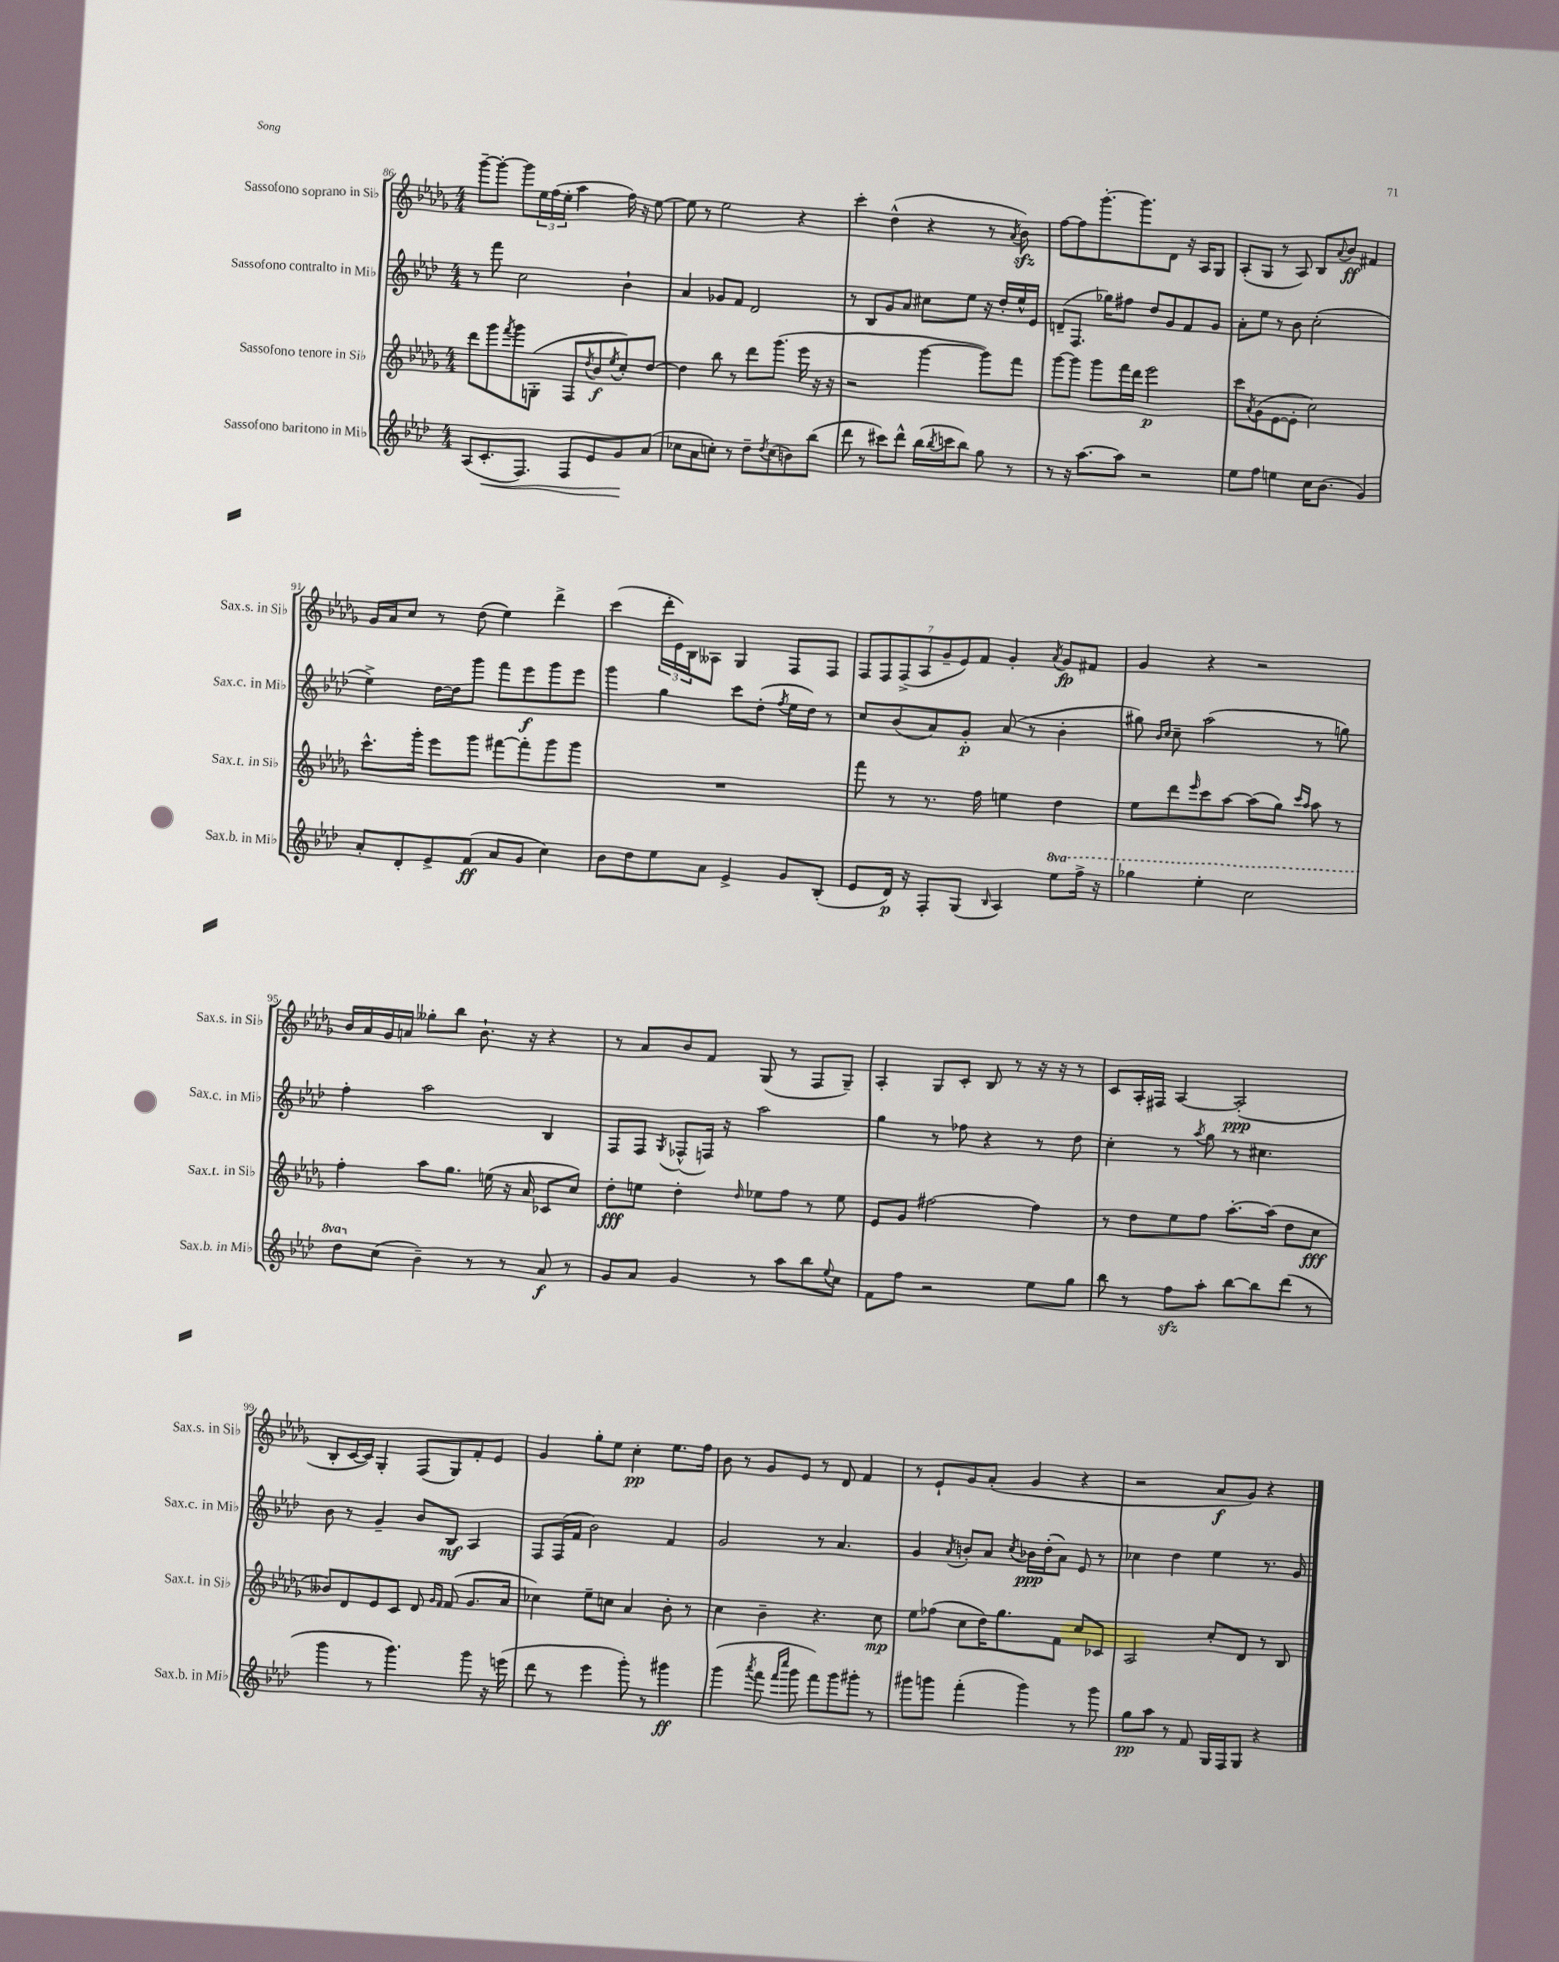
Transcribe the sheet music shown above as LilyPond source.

<<
\new StaffGroup <<
\new Staff = "s0" \with { instrumentName = "Sassofono soprano in Sib" shortInstrumentName = "Sax.s. in Sib" } {
    \clef treble \key des \major \numericTimeSignature \time 4/4
    ges'''8~-- ges'''8~-. ges'''8 \tuplet 3/2 { ees''16 f''16( ees''16-. } aes''4 f''16) r16 ees''8~ |
    ees''8 r8 ees''2 r4 |
    c'''4-. des''4-^( r4 r8 \acciaccatura { aes'8 } bes'8\sfz) |
    f''8~ f''8 ges'''8.~-. ges'''8. des'8 r16 aes16 ges8 |
    aes8-.( ges8 r8 aes8) bes8 \appoggiatura { aes'8 } bes'8\ff fis'4 |
    ges'16 aes'16 c''8 r8 des''8( ees''4) des'''4-> |
    c'''4( \tuplet 3/2 { des'''16-. ees'16) bes16 } aeses8 ges4 f8 f8 |
    \tuplet 7/4 { f8 f8 f8->( aes8 ges'8-- ees'8) f'8 } ges'4-. \acciaccatura { aes'8 } ges'8\fp fis'8 |
    ges'4 r4 r2 |
    bes'16 aes'16 ges'16 a'16 geses''8-. bes''8 bes'8.-! r16 r4 |
    r8 aes'8 bes'8 f'8 ges8( r8 f8 ges8--) |
    aes4-. ges8 c'8-. bes8 r8 r16 r16 r8 |
    c'8 aes16-. fis16 aes4~ aes2-.\ppp( |
    bes8-. c'16~ c'16) ges4-. f8( ges8) f'8-. ees'8 |
    ges'4 ges''8-. ees''8 c''4-.\pp ees''8. f''16 |
    bes'8 r8 ges'8 ees'8 r8 des'8 f'4 |
    r8 ees'8-! ges'8 aes'8-.( ges'4 r4 |
    r2 aes'8\f ges'8) r4 \bar "|." |
}
\new Staff = "s1" \with { instrumentName = "Sassofono contralto in Mib" shortInstrumentName = "Sax.c. in Mib" } {
    \clef treble \key aes \major \numericTimeSignature \time 4/4
    r8 f'''8 c''2 bes'4-! |
    aes'4 ges'8 f'8 des'2 |
    r8 bes8 g'8 aes'8 cis''8 ees''8 r16 des''16-. ees''16-^ ees'16 |
    d'8--( f8. ges''16) fis''8 des''8 g'8 f'8 g'8 |
    aes'8-. ees''8 r8 bes'8 c''2-.( |
    ees''4->) des''16~ des''16 g'''8 f'''8 ees'''8\f g'''8 ees'''8 |
    g'''4 g''4 c'''8 des''8-.( \acciaccatura { f''8 } ees''16 des''16) r8 |
    c''8 bes'8( aes'8) g'8-.\p aes'8( r8 bes'4-. |
    gis''8) \grace { bes'16 c''16 } c''8-- aes''2( r8 g''8) |
    f''4-. aes''2 bes4 |
    f8 f8 \acciaccatura { g8 } fes8-^( f16) r16 aes''2 |
    g''4 r8 fes''8 r4 r8 des''8 |
    c''4-. r8 \acciaccatura { aes''8 } g''8 r8 cis''4. |
    bes'8 r8 g'4-- bes'8 bes8\mf aes4 |
    f8 f16( f'16 bes'2) f'4 |
    g'2 r8 aes'4. |
    g'4 \acciaccatura { aes'8 } b'8-. aes'8 \acciaccatura { c''8 } bes'16\ppp des''16-.( aes'8) ees'8 r8 |
    ces''4 des''4 ees''4 r8. g'16 \bar "|." |
}
\new Staff = "s2" \with { instrumentName = "Sassofono tenore in Sib" shortInstrumentName = "Sax.t. in Sib" } {
    \clef treble \key des \major \numericTimeSignature \time 4/4
    des'''8 ges'''8 \acciaccatura { f'''8 } ges'''8 g8-.( f8 \acciaccatura { des''8 } bes'8\f \acciaccatura { ees''8 } c''8-.) des''8~ |
    des''4 bes''8 r8 des'''8 ges'''8.( ees'''16 r16 r16 |
    r2 ges'''4~ ges'''8) f'''8 |
    ges'''8~ ges'''8 ges'''8 f'''16 des'''16 ees'''2\p |
    c'''8 \acciaccatura { aes'8 } ges'8( ees'8~ ees'8-. c''2) |
    c'''8.-^ ges'''16-. ees'''8 ges'''8 fis'''8~ fis'''8-. ges'''8 ges'''8 |
    R1 |
    f'''8 r8 r8. f''16 e''4 des''4 |
    ees''8 des'''8 \grace { ees'''16 } c'''8 aes''8~ aes''8( ges''8) \grace { c'''16 aes''16 } aes''8 r8 |
    f''4-. aes''8 ges''8. e''16( r16 aes'16 ces'8 c''8) |
    des''8-.\fff e''8 des''4-. \grace { des''16 } ees''8 f''8 r8 ees''8 |
    ees'8 ges'8 fis''2~ fis''4 |
    r8 des''8 ees''8 f''8 aes''8.~-. aes''16( des''8 c''8\fff |
    beses'8) des'8 ees'8 c'8 des'8 \grace { ges'16 f'16 } f'8( ges'8. aes'16 |
    ces''4) ees''8-- c''8 aes'4 bes'8-. r8 |
    c''4 bes'4-- r4. c''8\mp |
    ees''8 fes''8( c''8 des''16) ges''8. f'8 c''8 ces'8 |
    aes2 c''8-. des'8 r8 bes8 \bar "|." |
}
\new Staff = "s3" \with { instrumentName = "Sassofono baritono in Mib" shortInstrumentName = "Sax.b. in Mib" } {
    \clef treble \key aes \major \numericTimeSignature \time 4/4 \set Staff.ottavationMarkups = #ottavation-simple-ordinals
    aes8( c'8.-.\< f8.) f8 ees'8 g'8\! aes'8( |
    ces''8 aes'8 c''8-.) r8 des''8-- \acciaccatura { des''8 } c''8( b'8) bes''8( |
    des'''8 r8 cis'''8) des'''8-^ bes''16( \acciaccatura { bes''8 } c'''16 bes''8) g''8 r8 |
    r8 r16 aes''8.~ aes''8 r2 |
    ees''8 f''8 e''4 c''16 bes'8.( g'4) |
    aes'8-. des'8-. ees'8-> f'8\ff( aes'8 g'8 c''4) |
    bes'8 des''8 ees''8 aes'8 ees'4-> g'8 bes8-.( |
    ees'8 des'16\p) r16 f8-. g8( \grace { bes16 } aes4) \ottava #1 ees'''8 f'''16-> r16 |
    ges'''4 ees'''4-. c'''2 |
    des'''8 \ottava #0 c''8( bes'4--) r8 r8 aes'8\f r8 |
    g'8 aes'8 g'4 r8 aes''8 bes''8 \appoggiatura { ees''8 } c''8 |
    f'8 f''8 r2 ees''8 g''8 |
    bes''8 r8 f''8\sfz aes''8-. bes''8~ bes''8 des'''8( r8 |
    g'''4 r8 g'''4.) g'''8 r16 e'''16( |
    des'''8 r8 ees'''4 g'''8-.) r8 gis'''4\ff |
    g'''4( \acciaccatura { aes'''8 } f'''8 \grace { f'''16 c''''16 } g'''8 f'''8) g'''8 gis'''8-. r8 |
    gis'''8 g'''8 f'''4-.( g'''4) r8 g'''8 |
    g''8\pp aes''8 r8 f'8 g16 f16 g8 r4 \bar "|." |
}
>>
>>
\layout { \context { \Score currentBarNumber = #86 } }
